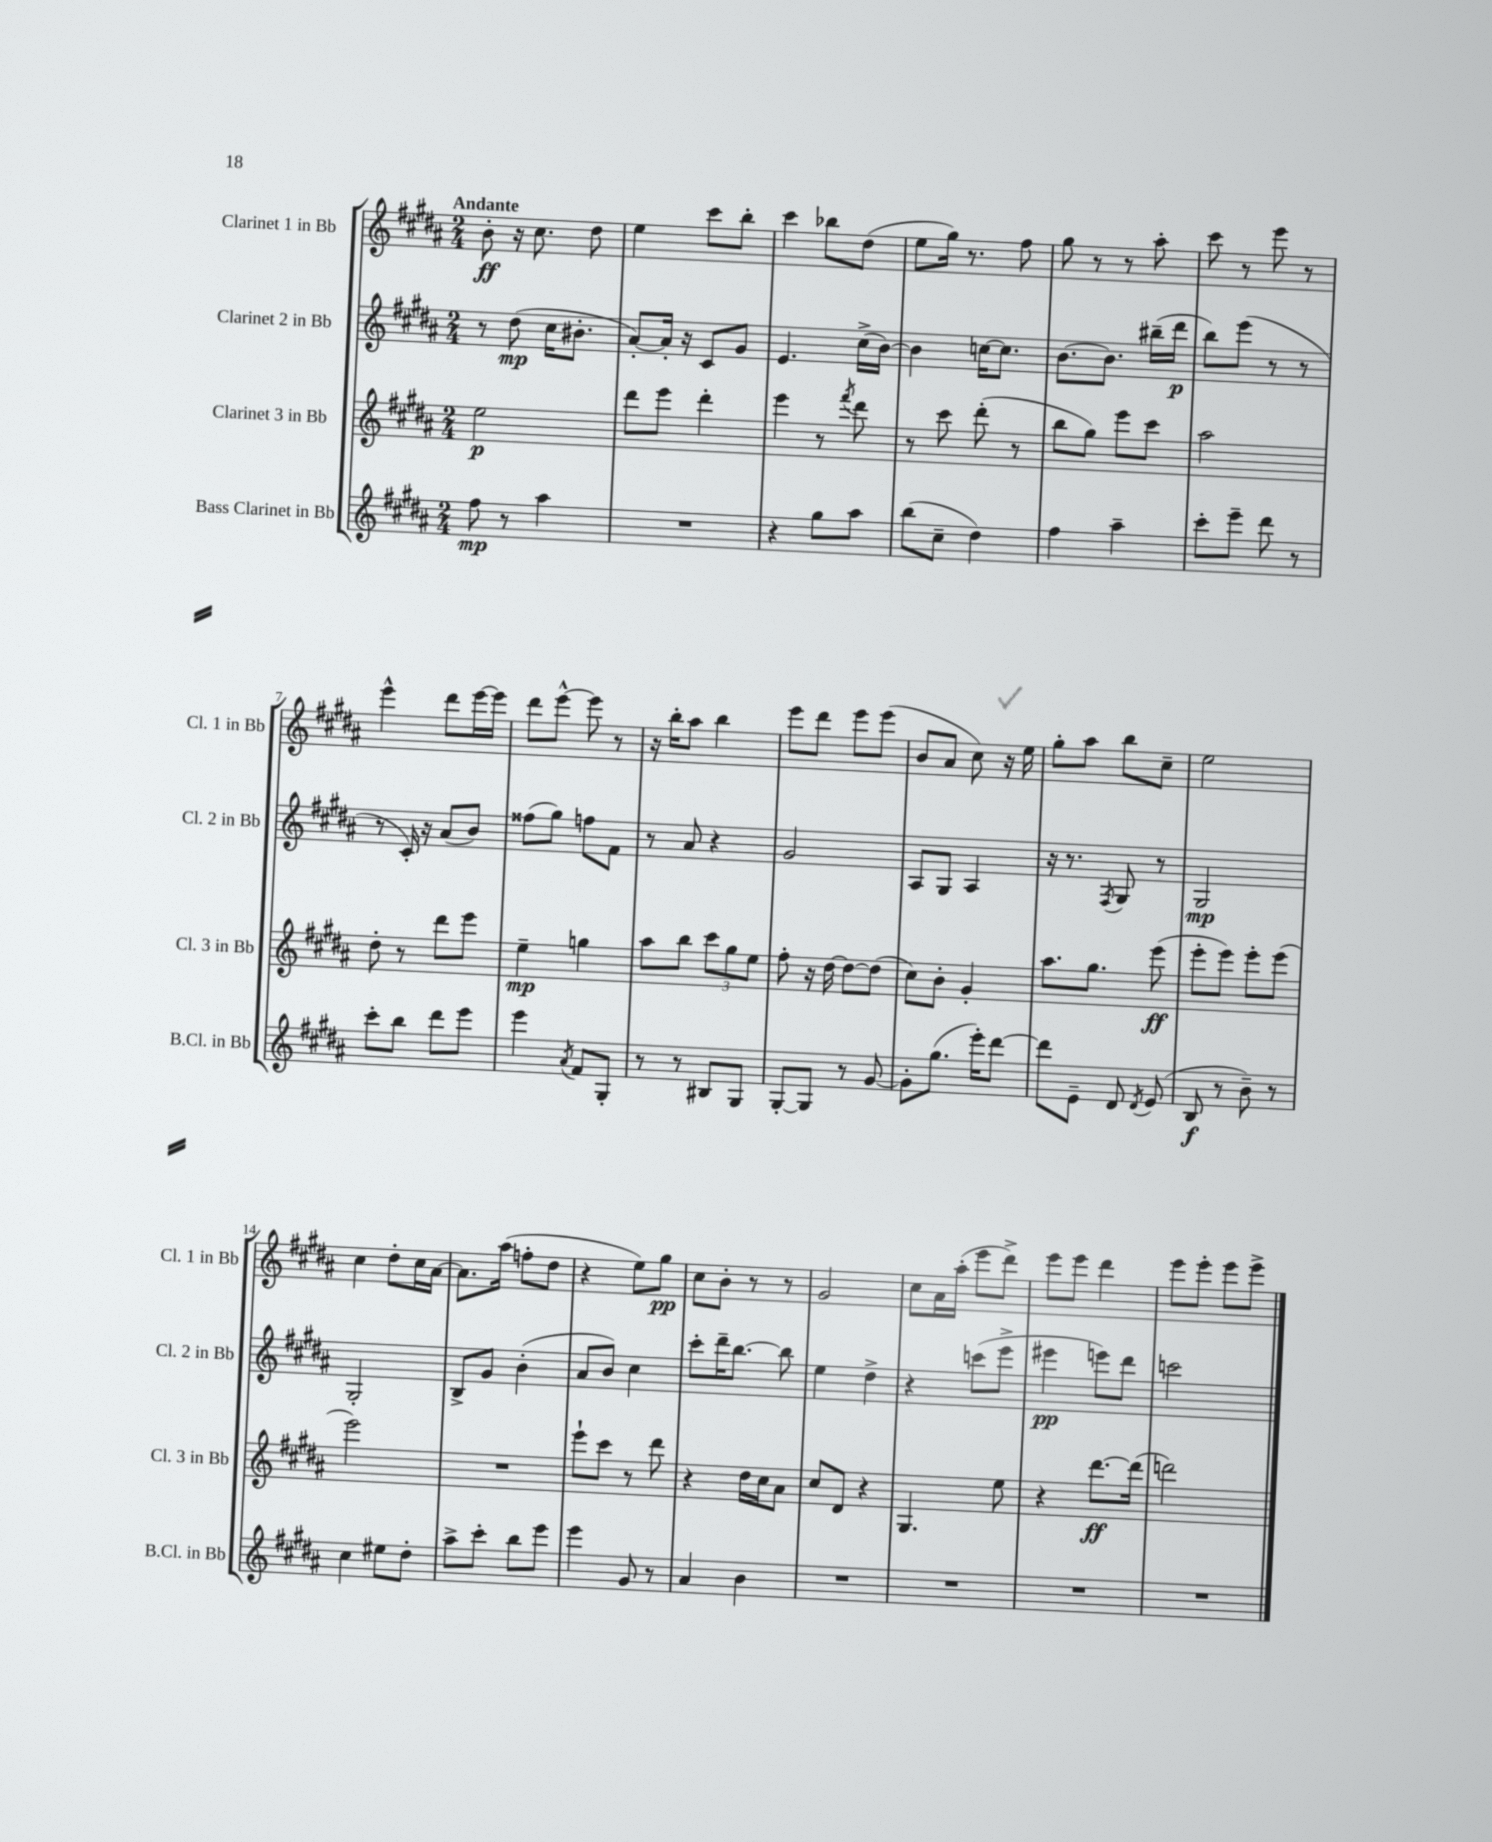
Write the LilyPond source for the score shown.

<<
\new StaffGroup <<
\new Staff = "s0" \with { instrumentName = "Clarinet 1 in Bb" shortInstrumentName = "Cl. 1 in Bb" } {
    \clef treble \key b \major \numericTimeSignature \time 2/4 \tempo "Andante"
    \autoBeamOff b'8-.\ff r16 cis''8. dis''8 |
    e''4 cis'''8[ b''8]-. |
    cis'''4 bes''8[ dis''8]( |
    e''8[ gis''16]) r8. fis''8 |
    gis''8 r8 r8 ais''8-. |
    cis'''8 r8 e'''8 r8 |
    e'''4-^ dis'''8[ e'''16~ e'''16] |
    dis'''8[ e'''8]~-^ e'''8 r8 |
    r16 b''16[-. ais''8] b''4 |
    e'''8[ dis'''8] e'''8[ e'''8]( |
    b'8[ ais'8] cis''8) r16 e''16 |
    gis''8[-. ais''8] b''8[ cis''8]-- |
    e''2 |
    cis''4 dis''8[-. cis''16 ais'16]~ |
    ais'8.[ ais''16]( f''8[-. dis''8] |
    r4 e''8[) gis''8]\pp |
    cis''8[ b'8]-. r8 r8 |
    gis'2 |
    cis''8[ ais'16 ais''16]-.( e'''8[ dis'''8]->) |
    e'''8[ e'''8] dis'''4 |
    e'''8[ e'''8]-. e'''8[ e'''8]-> \bar "|." |
}
\new Staff = "s1" \with { instrumentName = "Clarinet 2 in Bb" shortInstrumentName = "Cl. 2 in Bb" } {
    \clef treble \key b \major \numericTimeSignature \time 2/4
    \autoBeamOff r8 dis''8\mp( cis''16[ bis'8.]-. |
    ais'8[~-.) ais'16]-. r16 cis'8[ gis'8] |
    e'4. cis''16[->( b'16]~) |
    b'4 c''16[~ c''8.] |
    b'8.[~ b'8.] bis''16[--( dis'''16]\p |
    b''8[) e'''8]( r8 r8 |
    r8 cis'16-.) r16 ais'8[( b'8]) |
    fisis''8[( gis''8]) f''8[ fis'8] |
    r8 ais'8 r4 |
    gis'2 |
    ais8[ gis8] ais4 |
    r16 r8. \acciaccatura { fis8 } gis8 r8 |
    gis2\mp |
    gis2-. |
    b8[-> gis'8] b'4-.( |
    ais'8[ b'8]) cis''4 |
    cis'''8[-. dis'''16-- b''8.]~ b''8 |
    e''4 dis''4-> |
    r4 c'''8[( e'''8]-> |
    eis'''4\pp e'''8[) dis'''8] |
    c'''2 \bar "|." |
}
\new Staff = "s2" \with { instrumentName = "Clarinet 3 in Bb" shortInstrumentName = "Cl. 3 in Bb" } {
    \clef treble \key b \major \numericTimeSignature \time 2/4
    \autoBeamOff e''2\p |
    dis'''8[ e'''8] dis'''4-. |
    e'''4 r8 \acciaccatura { fis'''8 } dis'''8 |
    r8 cis'''8 dis'''8-.( r8 |
    b''8[ gis''8]) e'''8[ cis'''8] |
    ais''2 |
    dis''8-. r8 dis'''8[ e'''8] |
    e''4--\mp g''4 |
    ais''8[ b''8] \tuplet 3/2 { cis'''8[ gis''8 e''8] } |
    fis''8-. r16 dis''16~ dis''8[~ dis''8]( |
    cis''8[) b'8]-. gis'4-. |
    ais''8.[ gis''8.] e'''8\ff( |
    e'''8[-. e'''8]) e'''8[-. e'''8]( |
    e'''2) |
    R2 |
    e'''8[-! cis'''8] r8 dis'''8 |
    r4 dis''16[ cis''16 ais'8] |
    cis''8[ dis'8] r4 |
    gis4. e''8 |
    r4 dis'''8.[~\ff dis'''16]( |
    d'''2) \bar "|." |
}
\new Staff = "s3" \with { instrumentName = "Bass Clarinet in Bb" shortInstrumentName = "B.Cl. in Bb" } {
    \clef treble \key b \major \numericTimeSignature \time 2/4
    \autoBeamOff fis''8\mp r8 ais''4 |
    R2 |
    r4 gis''8[ ais''8] |
    b''8[( cis''8]-- dis''4) |
    fis''4 ais''4-- |
    cis'''8[-. e'''8]-- dis'''8 r8 |
    cis'''8[-. b''8] dis'''8[ e'''8] |
    e'''4 \acciaccatura { ais'8 } fis'8[ gis8]-. |
    r8 r8 bis8[ gis8] |
    gis8[~-. gis8] r8 gis'8~ |
    gis'8[-. gis''8.]( e'''16[-.) dis'''8]~ |
    dis'''8[ e'8]-- dis'8 \acciaccatura { dis'8 } e'8( |
    b8\f r8 b'8--) r8 |
    cis''4 eis''8[ dis''8]-. |
    ais''8[-> cis'''8]-. b''8[ e'''8] |
    e'''4 gis'8 r8 |
    ais'4 b'4 |
    R2 |
    R2 |
    R2 |
    R2 \bar "|." |
}
>>
>>
